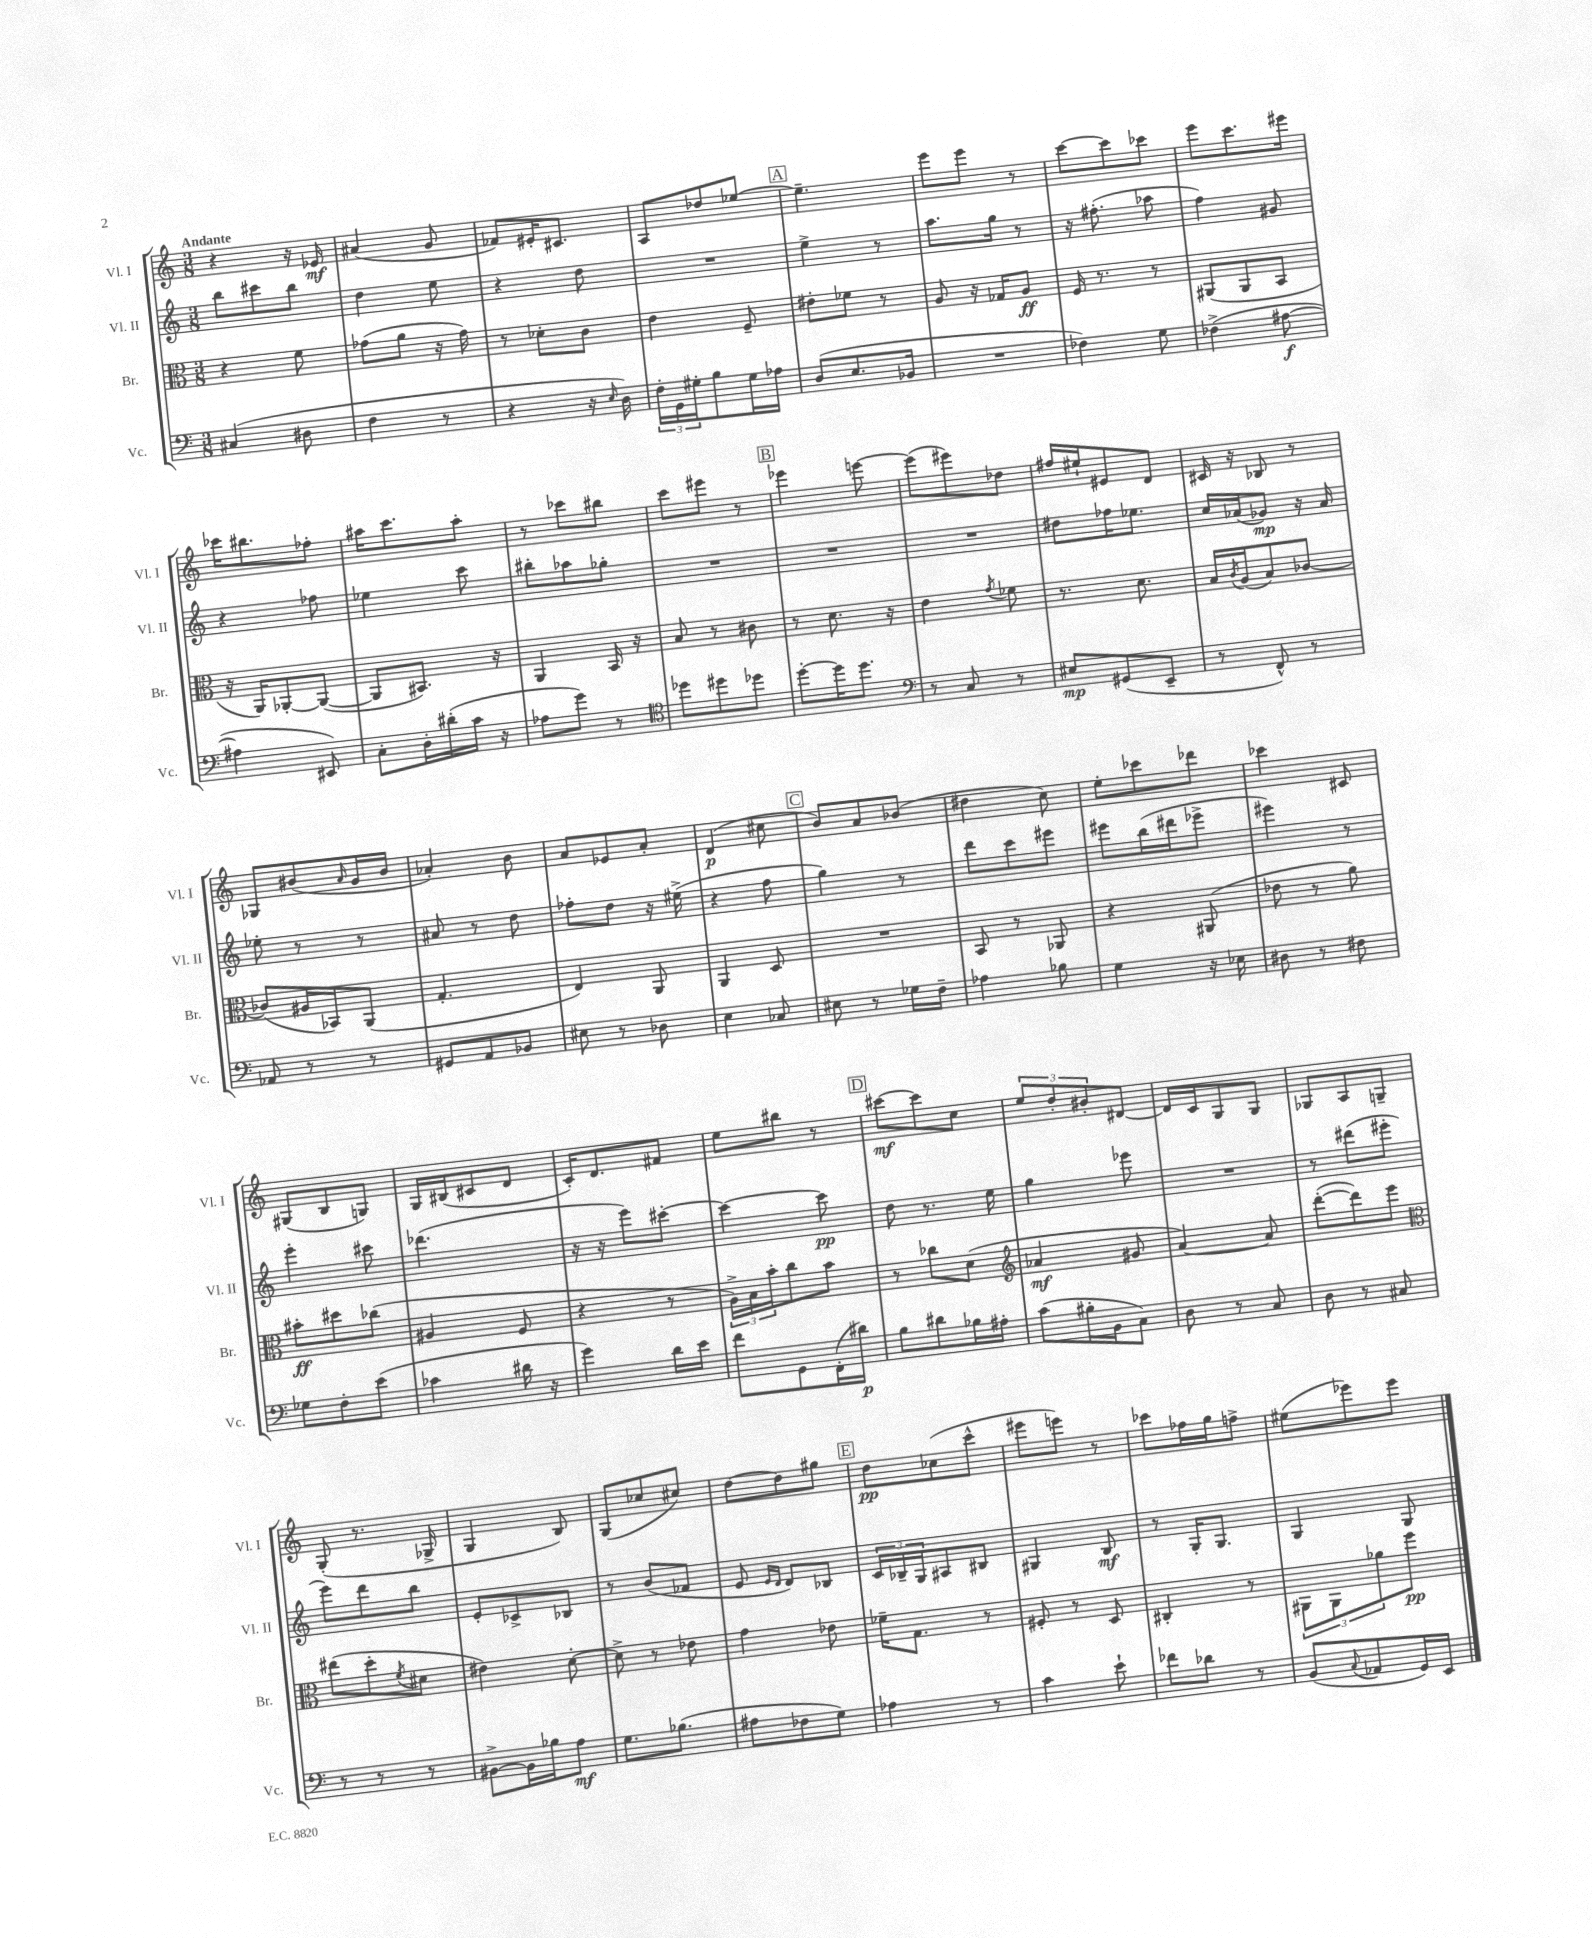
<<
\new StaffGroup <<
\new Staff = "s0" \with { instrumentName = "Vl. I" shortInstrumentName = "Vl. I" } {
    \clef treble \key c \major \numericTimeSignature \time 3/8 \tempo "Andante"
    r4 r16 ees'16\mf |
    ais'4( g'8 |
    fes'8) eis'16-. cis'8. |
    a8 des''8 ees''8~ |
    \mark \markup { \box "A" } ees''4.-- |
    e'''8 e'''8 r8 |
    c'''8~ c'''8 ces'''8 |
    e'''8 c'''8. eis'''16 |
    ces'''16 bis''8. fes''8-. |
    ais''16 c'''8. ais''8-. |
    r8 ces'''8 bis''8 |
    c'''8 eis'''8 r8 |
    \mark \markup { \box "B" } ees'''4 e'''8~ |
    e'''8( eis'''8) des''8 |
    fis''16 eis''16-! eis'8 d'8 |
    cis'16 r16 bes8 r8 |
    ges8 bis'8( \grace { a'16 } g'16 bis'16 |
    aes'4-.) b'8 |
    a'8 ees'8 a'8-. |
    d'4\p( cis''8 |
    \mark \markup { \box "C" } b'8) a'8 bes'8( |
    dis''4 c''8) |
    e''8-. ces'''8 des'''8 |
    ces'''4 cis'8 |
    gis8( b8 g8) |
    g16 bis16( cis'8 d'8 |
    c'16-.) d'8. fis'8 |
    e''8 bis''8 r8 |
    \mark \markup { \box "D" } cis'''8~\mf cis'''8 c''8 |
    \tuplet 3/2 { e''8 d''8-. bis'8-. } dis'8~ |
    dis'16 c'16 g8 g8 |
    ges8 a8 g8-- |
    g8-.( r8. ges16-> |
    g4 b8) |
    g8( ces''8 cis''8) |
    d''8~ d''8 gis''8 |
    \mark \markup { \box "E" } d''8\pp ces''8( c'''8-^ |
    eis'''8 e'''8) r8 |
    ces'''8 fes''16 g''16 f''8-> |
    eis''8( ees'''8) ees'''8 \bar "|." |
}
\new Staff = "s1" \with { instrumentName = "Vl. II" shortInstrumentName = "Vl. II" } {
    \clef treble \key c \major \numericTimeSignature \time 3/8
    b''8 cis'''8 b''8 |
    d''4 e''8 |
    r4 d''8 |
    R4. |
    \mark \markup { \box "A" } e''4-> r8 |
    a''8. g''16 r8 |
    r16 fis''8.-.( aes''8 |
    f''4) gis'8 |
    r4 fes''8 |
    ees''4 c'''8 |
    bis''8-. aes''8 ges''8-. |
    R4. |
    \mark \markup { \box "B" } R4. |
    R4. |
    dis''8 fes''16 ees''8. |
    c''16 aes'16( ges'8\mp) r16 aes'16 |
    ees''8-. r8 r8 |
    ais'8 r8 d''8 |
    fes''8-. d''8 r16 eis''16->( |
    r4 f''8 |
    \mark \markup { \box "C" } g''4) r8 |
    d'''8 c'''8 eis'''8 |
    eis'''8 b''16( dis'''16 ees'''8-> |
    eis'''4) r8 |
    e'''4-. cis'''8 |
    des'''4.( |
    r16 r16 e'''8) cis'''8~-. |
    cis'''4~ cis'''8\pp |
    \mark \markup { \box "D" } d''8 r8. e''16 |
    g''4 ees'''8 |
    R4. |
    r8 dis'''8( eis'''8-. |
    e'''8) d'''8 b''8 |
    e'8-. ces'8-> bes8 |
    r8 b'8( fes'8 |
    e'8 \grace { e'16 d'16 } d'8) bes8 |
    \mark \markup { \box "E" } \tuplet 3/2 { c'16 bes16-- g16 } ais8 bis8 |
    gis4 b8\mf |
    r8 g16-. g8. |
    g4 g8 \bar "|." |
}
\new Staff = "s2" \with { instrumentName = "Br." shortInstrumentName = "Br." } {
    \clef alto \key c \major \numericTimeSignature \time 3/8
    r4 f'8 |
    ges'8( a'8 r16 ges'16) |
    r8 des'8-. c'8 |
    e'4 f8-- |
    \mark \markup { \box "A" } eis'8-. fes'8 r8 |
    a8 r16 ges16 a8\ff |
    f16 r8. r8 |
    ais,8( ais,8 b,8 |
    r16 a,16) aes,8~-. aes,8~( |
    aes,8 bis,8.) r16 |
    a,4 b,16 r16 |
    b8 r8 cis'8 |
    \mark \markup { \box "B" } r8 d'8. r16 |
    e'4 \acciaccatura { g'8 } fes'8 |
    r8. d'8. |
    b16 \acciaccatura { c'8 } a16( b8) ces'8~ |
    ces'8( ais16 bes,16) a,8( |
    g4.-. |
    e4) a,8 |
    a,4 d8 |
    \mark \markup { \box "C" } R4. |
    b,8 r8 aes,8 |
    r4 ais,8( |
    ees'8 r8 a'8) |
    bis'8-.\ff dis''8 ces''8( |
    ais4 f8 |
    r4 r8 |
    \tuplet 3/2 { a16->) b16 b'16-. } c''8 b'8 |
    \mark \markup { \box "D" } r8 ces''8 d'8( |
    \clef treble aes'4\mf gis'8 |
    a'4~) a'8 |
    d'''8~-.( d'''8) e'''8 |
    \clef alto eis''8( d''8-. \acciaccatura { f'8 } dis'8 |
    eis'4) d'8~-. |
    d'8-> r8 ees'8 |
    g'4 ees'8 |
    \mark \markup { \box "E" } fes'16-- g8. r8 |
    fis8-. r8 d8 |
    cis4-. r8 |
    \tuplet 3/2 { ais,8 ais,8 aes'8 } f''8\pp \bar "|." |
}
\new Staff = "s3" \with { instrumentName = "Vc." shortInstrumentName = "Vc." } {
    \clef bass \key c \major \numericTimeSignature \time 3/8
    cis4( dis8 |
    f4 r8 |
    r4 r16 \grace { e16 } d16) |
    \tuplet 3/2 { f16-. g,16 gis16-. } b8 gis16 aes16 |
    \mark \markup { \box "A" } d8( e8. bes,16 |
    R4. |
    fes4) g8 |
    fes4->( ais8~\f |
    ais4 eis,8) |
    c8-. d16-. dis'16-.( c'16 r16 |
    aes8 g'8) r8 |
    \clef tenor des''8 dis''8 des''8 |
    \mark \markup { \box "B" } d''8~-. d''16 d''8. |
    \clef bass r8 c8 r8 |
    eis8\mp gis,8( e,8-- |
    r8 f,8-^) r8 |
    aes,8 r8 r8 |
    gis,8 a,8 bes,8 |
    eis8 r8 des8 |
    e4 ces8 |
    \mark \markup { \box "C" } eis8 r8 ges16 f16-- |
    aes4 bes8 |
    g4 r16 ees16 |
    dis8 r8 fis8 |
    ges8 f8-. e'8( |
    ces'4 dis'16 r16 |
    g'4) d'16 e'16 |
    f'8 g,8 f,16-.( dis'16\p) |
    \mark \markup { \box "D" } b8 dis'8 bes16 ais16-. |
    c'8( bis16-. b,16 c8) |
    d8 r8 c8 |
    d8 r8 cis8 |
    r8 r8 r8 |
    bis,8~-> bis,16 bes16 a8\mf |
    g8. bes8.( |
    ais8 fes8 g8) |
    \mark \markup { \box "E" } aes4 r8 |
    c'4 e'8-! |
    fes'8 des'8 r8 |
    b,8( \appoggiatura { c8 } aes,8 g,16) e,16 \bar "|." |
}
>>
>>
\layout { \context { \Score \remove "Bar_number_engraver" } }
